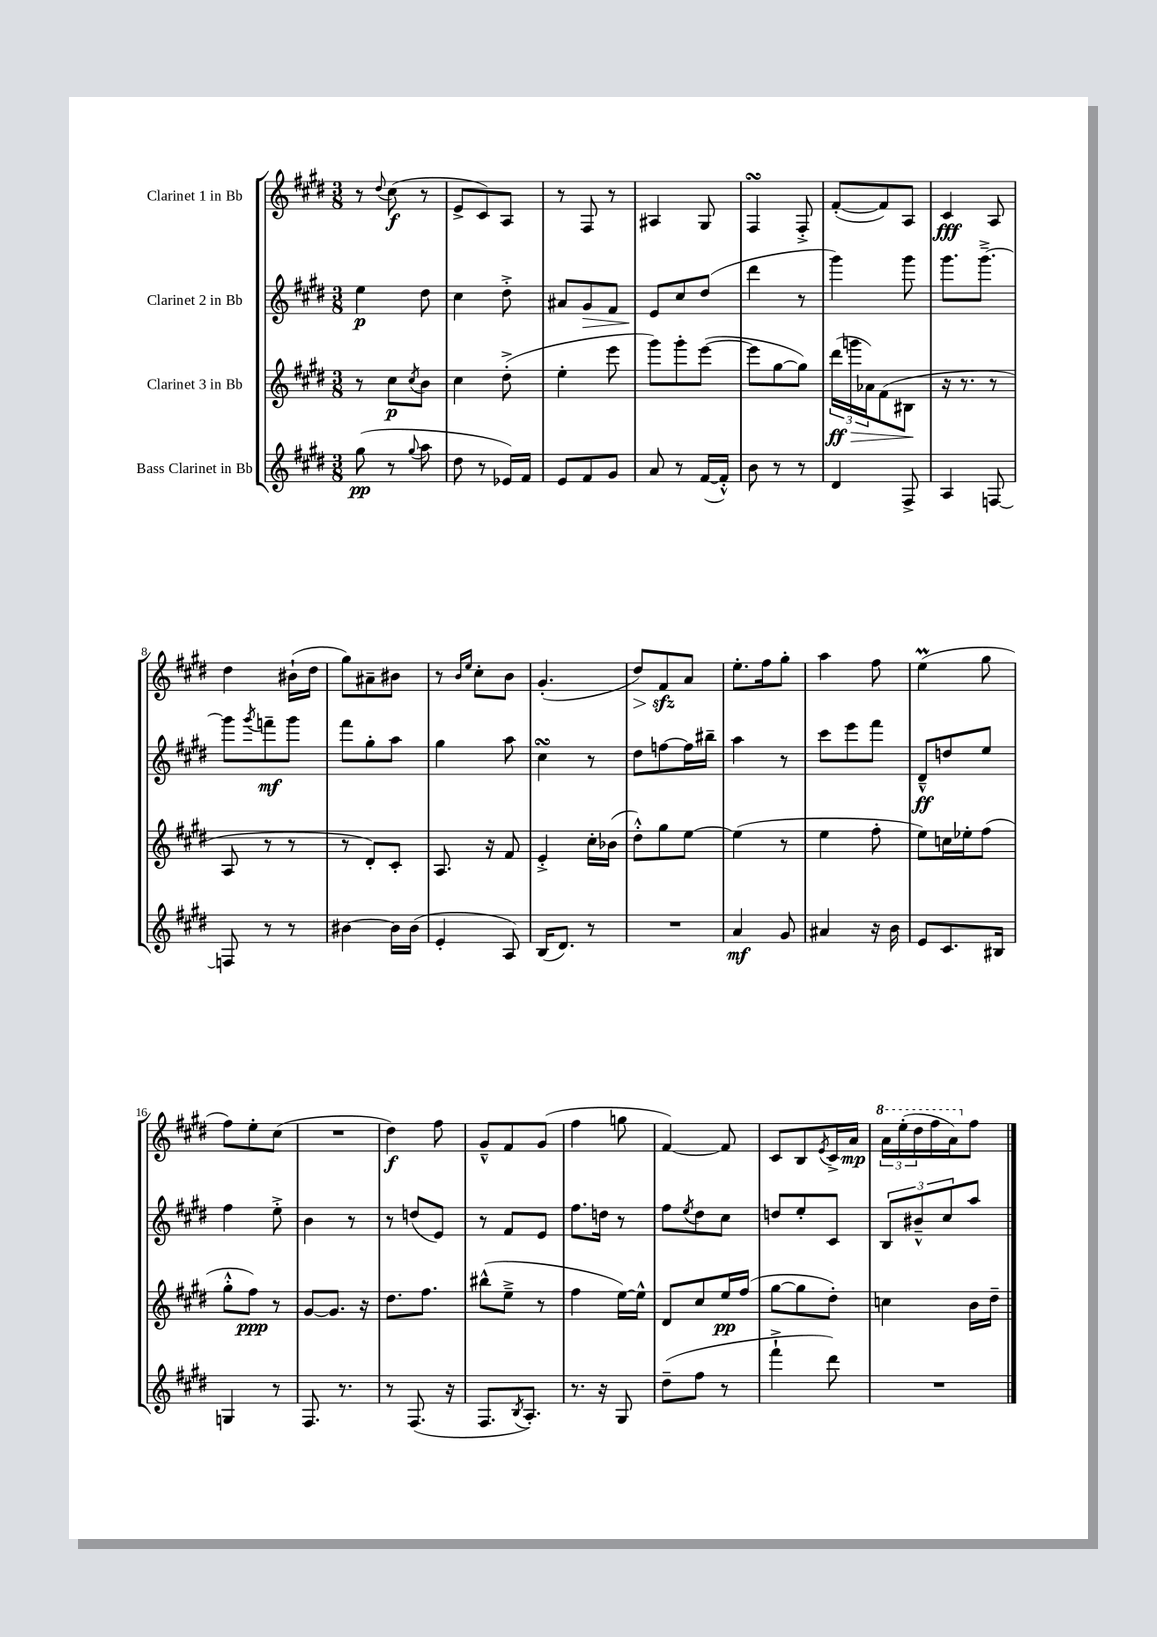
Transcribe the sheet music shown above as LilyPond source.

<<
\new StaffGroup <<
\new Staff = "s0" \with { instrumentName = "Clarinet 1 in Bb" } {
    \clef treble \key e \major \numericTimeSignature \time 3/8
    r8 \appoggiatura { dis''8 } cis''8\f( r8 |
    e'8-> cis'8) a8 |
    r8 fis8 r8 |
    ais4 gis8 |
    fis4\turn fis8-.-> |
    fis'8~-.( fis'8) a8 |
    cis'4\fff a8 |
    dis''4 bis'16-!( dis''16 |
    gis''8) ais'8-- bis'8 |
    r8 \grace { b'16 e''16 } cis''8-. b'8 |
    gis'4.-.( |
    dis''8\>) fis'8\sfz\! a'8 |
    e''8.-. fis''16 gis''8-. |
    a''4 fis''8 |
    e''4\prall( gis''8 |
    fis''8) e''8-. cis''8( |
    R4. |
    dis''4\f) fis''8 |
    gis'8---^ fis'8 gis'8( |
    fis''4 g''8 |
    fis'4~) fis'8 |
    cis'8 b8 \acciaccatura { e'8 } cis'16-> a'16\mp |
    \tuplet 3/2 { \ottava #1 a''16 e'''16-.( dis'''16 } fis'''16 a''16) \ottava #0 fis''8 \bar "|." |
}
\new Staff = "s1" \with { instrumentName = "Clarinet 2 in Bb" } {
    \clef treble \key e \major \numericTimeSignature \time 3/8
    e''4\p dis''8 |
    cis''4 dis''8-.-> |
    ais'8 gis'8\> fis'8 |
    e'8\! cis''8 dis''8( |
    dis'''4 r8 |
    gis'''4) gis'''8 |
    gis'''8. gis'''8.~---> |
    gis'''8 \acciaccatura { gis'''8 } f'''8--\mf gis'''8 |
    fis'''8 gis''8-. a''8 |
    gis''4 a''8 |
    cis''4\turn r8 |
    dis''8 f''8~ f''16 bis''16-- |
    a''4 r8 |
    cis'''8 e'''8 fis'''8 |
    dis'8---^\ff d''8 e''8 |
    fis''4 e''8-.-> |
    b'4 r8 |
    r8 d''8( e'8) |
    r8 fis'8 e'8 |
    fis''8. d''16 r8 |
    fis''8 \acciaccatura { e''8 } dis''8 cis''8 |
    d''8 e''8-. cis'8 |
    \tuplet 3/2 { b8 bis'8---^ cis''8 } a''8 \bar "|." |
}
\new Staff = "s2" \with { instrumentName = "Clarinet 3 in Bb" } {
    \clef treble \key e \major \numericTimeSignature \time 3/8
    r8 cis''8\p \acciaccatura { cis''8 } b'8 |
    cis''4 dis''8-.->( |
    e''4-. e'''8 |
    gis'''8) gis'''8-. e'''8~( |
    e'''8 gis''8~ gis''8) |
    \tuplet 3/2 { dis'''16\ff\>( g'''16 aes'16) } fis'8( bis8\! |
    r16 r8. r8 |
    a8 r8 r8 |
    r8 dis'8-.) cis'8-. |
    a8. r16 fis'8 |
    e'4-.-> cis''16-. bes'16( |
    dis''8-.-^) gis''8 e''8~ |
    e''4( r8 |
    e''4 fis''8-. |
    e''8) c''16 ees''16-. fis''8( |
    gis''8-.-^ fis''8\ppp) r8 |
    gis'8~ gis'8. r16 |
    dis''8. fis''8. |
    bis''8-^( e''8---> r8 |
    fis''4 e''16~) e''16-^ |
    dis'8 cis''8 e''16\pp fis''16( |
    gis''8~ gis''8 dis''8-.) |
    c''4 b'16 dis''16-- \bar "|." |
}
\new Staff = "s3" \with { instrumentName = "Bass Clarinet in Bb" } {
    \clef treble \key e \major \numericTimeSignature \time 3/8
    gis''8\pp( r8 \appoggiatura { gis''8 } a''8 |
    dis''8 r8 ees'16) fis'16 |
    e'8 fis'8 gis'8 |
    a'8 r8 fis'16~( fis'16-.-^) |
    b'8 r8 r8 |
    dis'4 fis8-> |
    a4 f8~ |
    f8 r8 r8 |
    bis'4~ bis'16 bis'16( |
    e'4-. a8) |
    b16( dis'8.) r8 |
    R4. |
    a'4\mf gis'8 |
    ais'4 r16 b'16 |
    e'8 cis'8. bis16 |
    g4 r8 |
    fis8. r8. |
    r8 fis8.( r16 |
    fis8. \acciaccatura { b8 } a8.-.) |
    r8. r16 gis8 |
    dis''8--( fis''8 r8 |
    fis'''4-!-> dis'''8) |
    R4. \bar "|." |
}
>>
>>
